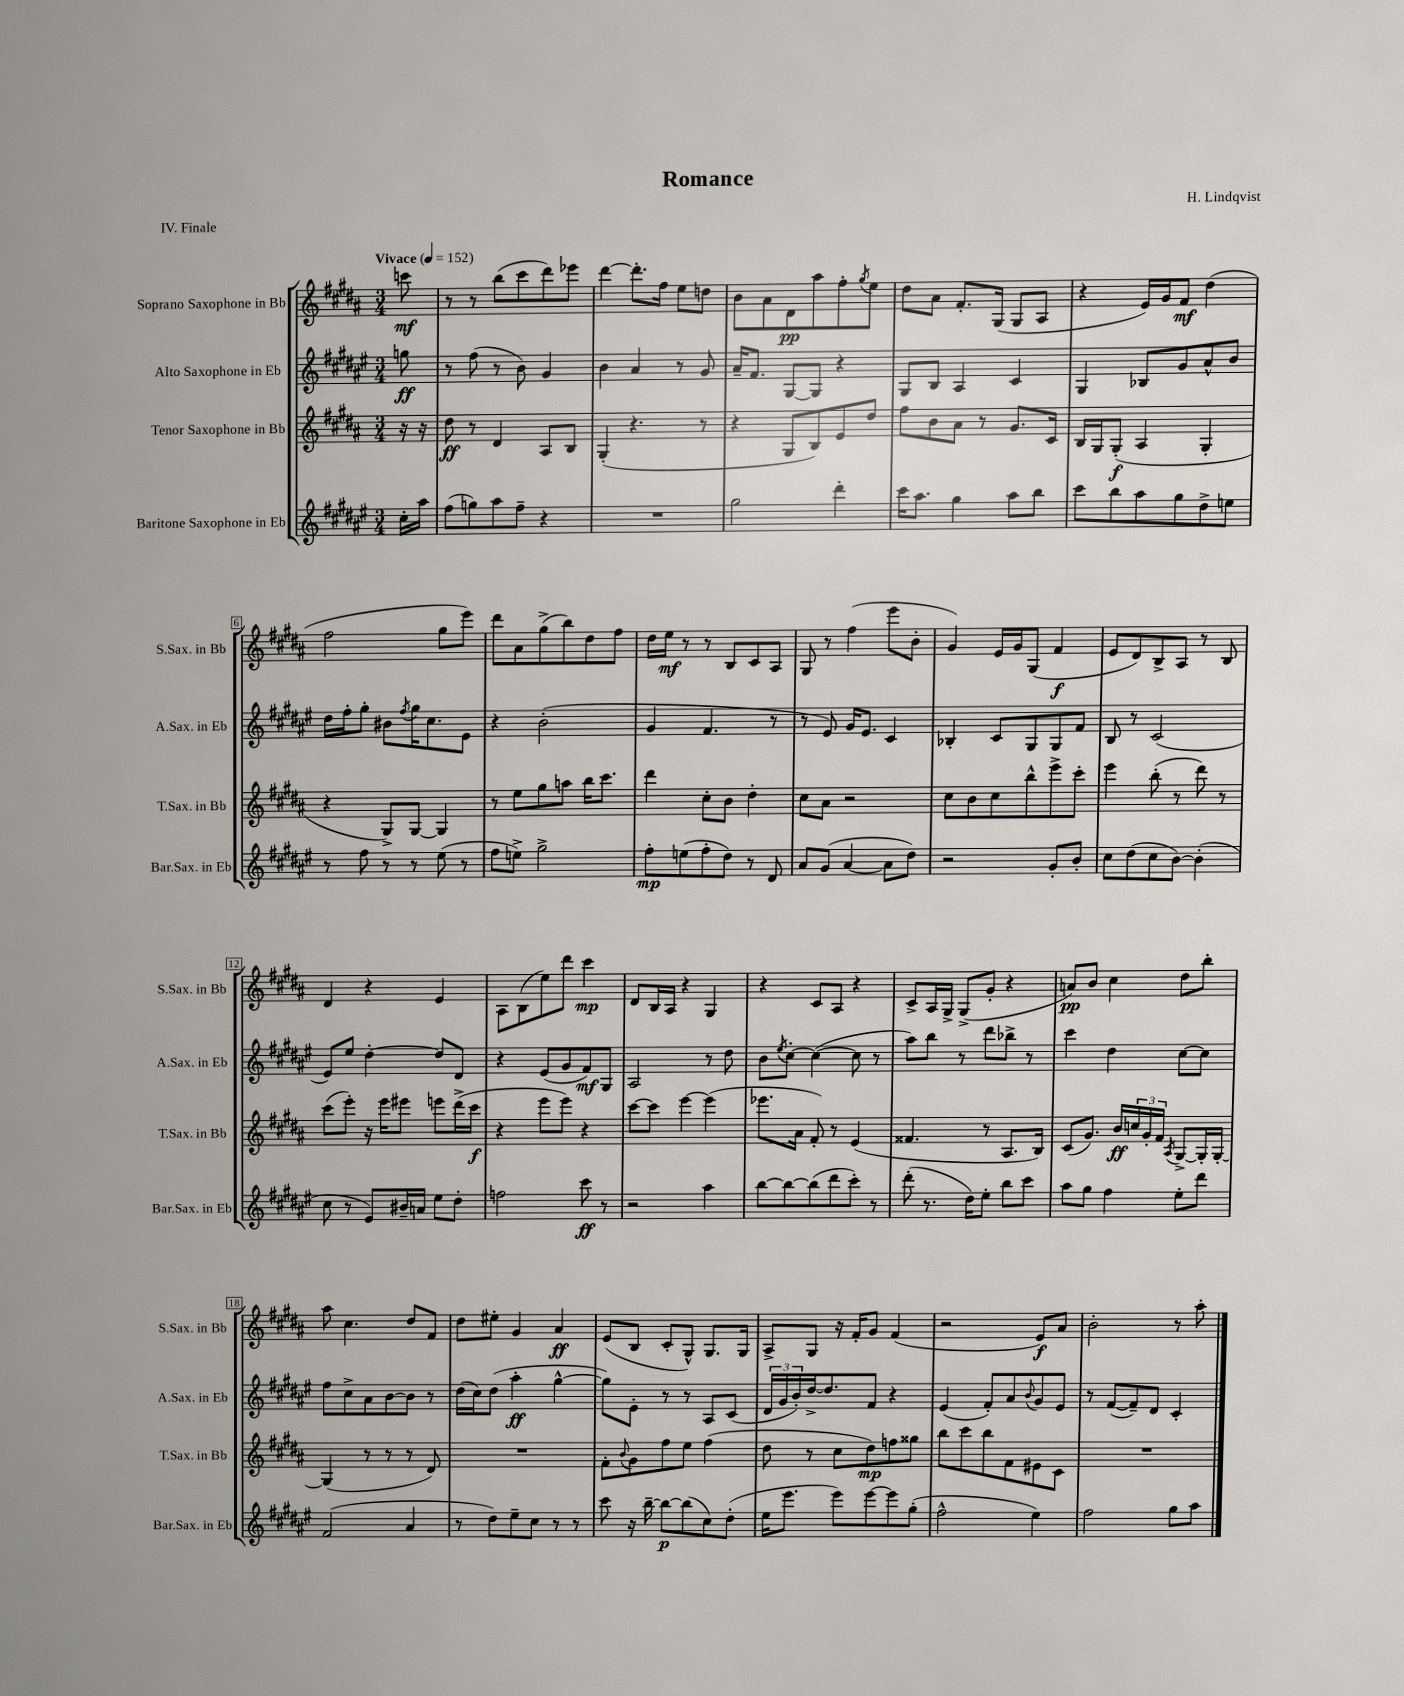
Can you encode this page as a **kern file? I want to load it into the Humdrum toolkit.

**kern	**dynam	**kern	**dynam	**kern	**dynam	**kern	**dynam
*part4	*part4	*part3	*part3	*part2	*part2	*part1	*part1
*staff4	*staff4	*staff3	*staff3	*staff2	*staff2	*staff1	*staff1
*I"Baritone Saxophone in Eb	*	*I"Tenor Saxophone in Bb	*	*I"Alto Saxophone in Eb	*	*I"Soprano Saxophone in Bb	*
*I'Bar.Sax. in Eb	*	*I'T.Sax. in Bb	*	*I'A.Sax. in Eb	*	*I'S.Sax. in Bb	*
*clefG2	*	*clefG2	*	*clefG2	*	*clefG2	*
*k[f#c#g#d#a#e#]	*	*k[f#c#g#d#a#]	*	*k[f#c#g#d#a#e#]	*	*k[f#c#g#d#a#]	*
*M3/4	*	*M3/4	*	*M3/4	*	*M3/4	*
*MM152	*	*MM152	*	*MM152	*	*MM152	*
=	=	=	=	=	=	=	=
!	!	!	!	!	!	!LO:TX:a:B:t=Vivace	!
16cc#'\LL	.	16r	.	8ggn\	ff	8cccn\	mf
16aa#\JJ	.	16r	.	.	.	.	.
=1	=1	=1	=1	=1	=1	=1	=1
(8ff#\L	.	8dd#\	ff	8r	.	8r	.
8ggn\)	.	8r	.	(8ff#\	.	8r	.
8aa#\	.	4d#/	.	8r	.	(8bb\L	.
8ff#~\J	.	.	.	8b\)	.	8ccc#\	.
4r	.	8A#/L	.	4g#/	.	8ddd#\)	.
.	.	8B/J	.	.	.	8eee-X\J	.
=2	=2	=2	=2	=2	=2	=2	=2
2.r	.	(4G#'/	.	4b\	.	[4ddd#\	.
.	.	4.r	.	4a#/	.	8.ddd#'\L]	.
.	.	.	.	.	.	16ff#\Jk	.
.	.	.	.	8r	.	8ee\L	.
.	.	8r	.	8g#/	.	8ddn\J	.
=3	=3	=3	=3	=3	=3	=3	=3
2gg#\	.	4r	.	16a#~/KL	.	8b\L	.
.	.	.	.	8.f#/J	.	.	.
.	.	.	.	.	.	8a#\	.
.	.	8G#/L	.	[8G#/L	.	8d#\	pp
.	.	8B/)	.	8G#/J]	.	8aa#\	.
4ddd#'\	.	8e/	.	4r	.	8ff#'\	.
.	.	.	.	.	.	8qgg#/	.
.	.	8dd#/J	.	.	.	8ee\J	.
=4	=4	=4	=4	=4	=4	=4	=4
16ccc#\KL	.	8ff#\L	.	8G#/L	.	8dd#\L	.
8.aa#\J	.	.	.	.	.	.	.
.	.	8b\	.	8B/J	.	8a#\J	.
4gg#\	.	8a#\J	.	4A#/	.	8.f#'/L	.
.	.	8r	.	.	.	.	.
.	.	.	.	.	.	(16G#/Jk	.
8aa#\L	.	8.g#/L	.	4c#/	.	8G#/L	.
8bb\J	.	.	.	.	.	8A#/J	.
.	.	16c#/Jk	.	.	.	.	.
=5	=5	=5	=5	=5	=5	=5	=5
8ccc#\L	.	16B/LL	.	4G#/	.	4r	.
.	.	16G#/J	.	.	.	.	.
8bb\	.	(8G#'/J	f	.	.	.	.
8aa#\	.	4A#/	.	8B-X/L	.	16e/LL)	.
.	.	.	.	.	.	16g#/J	.
8gg#\	.	.	.	8g#/	.	8f#/J	mf
8dd#^\	.	4G#'/	.	8a#^^/	.	(4dd#\	.
8een\J	.	.	.	8b/J	.	.	.
!!LO:LB:g=z
=6	=6	=6	=6	=6	=6	=6	=6
8r	.	4r	.	16dd#\LL	.	2ff#\	.
.	.	.	.	16ff#'\J	.	.	.
8ff#\	.	.	.	8gg#'\J	.	.	.
8r	.	8G#^/L)	.	8b#X\L	.	.	.
.	.	.	.	8qff#/	.	.	.
8r	.	[8G#/J	.	16gg#\K	.	.	.
.	.	.	.	8.cc#\	.	.	.
(8ee#\	.	4G#/]	.	.	.	8gg#\L	.
8r	.	.	.	8e#\J	.	8eee\J)	.
=7	=7	=7	=7	=7	=7	=7	=7
8ff#\L	.	8r	.	4r	.	8ddd#\L	.
8een^\J)	.	8ee\L	.	.	.	8a#\	.
2gg#^\	.	8gg#\	.	(2b'\	.	(8gg#^\	.
.	.	8aan\J	.	.	.	8bb\)	.
.	.	16bb\KL	.	.	.	8dd#\	.
.	.	8.ccc#\J	.	.	.	.	.
.	.	.	.	.	.	8ff#\J	.
=8	=8	=8	=8	=8	=8	=8	=8
8ff#'\L	mp	4ddd#\	.	4g#/	.	16dd#\LL	.
.	.	.	.	.	.	16ee\JJ	mf
(8een\	.	.	.	.	.	8r	.
8ff#'\	.	8cc#'\L	.	4.f#/	.	8r	.
8dd#\J)	.	8b\J	.	.	.	8B/L	.
8r	.	4dd#'\	.	.	.	8c#/	.
8d#/	.	.	.	8r	.	8A#/J	.
=9	=9	=9	=9	=9	=9	=9	=9
8a#/L	.	8cc#\L	.	8r	.	8G#/	.
(8g#/J	.	8a#\J	.	8e#/)	.	8r	.
[4a#/	.	2r	.	16g#/KL	.	(4ff#\	.
.	.	.	.	8.e#/J	.	.	.
8a#\L]	.	.	.	4c#/	.	8eee\L	.
8dd#\J)	.	.	.	.	.	8b'\J	.
=10	=10	=10	=10	=10	=10	=10	=10
2r	.	8cc#\L	.	4B-X'/	.	4g#/)	.
.	.	8b\	.	.	.	.	.
.	.	8cc#\	.	8c#/L	.	16e/LL	.
.	.	.	.	.	.	16g#/J	.
.	.	8bb^^\	.	8G#/	.	(8G#/J	.
8g#'/L	.	8eee^\	.	8G#/	.	4f#/	f
8b'/J	.	8ccc#'\J	.	8f#/J	.	.	.
=11	=11	=11	=11	=11	=11	=11	=11
8cc#\L	.	4eee\	.	8B/	.	8e/L	.
(8dd#\	.	.	.	8r	.	8d#/)	.
8cc#\	.	(8bb'\	.	(2c#/	.	8B^/	.
[8b\J)	.	8r	.	.	.	8A#/J	.
(4b'\]	.	8ddd#\)	.	.	.	8r	.
.	.	8r	.	.	.	8B/	.
!!LO:LB:g=z
=12	=12	=12	=12	=12	=12	=12	=12
8cc#\	.	(8ccc#\L	.	8e#/L)	.	4d#/	.
8r	.	8eee'\J)	.	8ee#/J	.	.	.
8e#/L)	.	16r	.	[4dd#'\	.	4r	.
.	.	16eee\KL	.	.	.	.	.
16b#X~/L	.	8eee#X\J	.	.	.	.	.
16an/JJ	.	.	.	.	.	.	.
8ee#\L	.	8eeen\L	.	8dd#/L]	.	4e/	.
8dd#'\J	.	(16ddd#^\L	.	8d#/J	.	.	.
.	.	16ccc#\JJ	f	.	.	.	.
=13	=13	=13	=13	=13	=13	=13	=13
2ffn\	.	4r	.	4r	.	8A#\L	.
.	.	.	.	.	.	(8B\	.
.	.	8eee\L	.	(8e#/L	.	8ee\)	.
.	.	8eee\J)	.	8g#/	.	8ddd#\J	.
8ccc#\	ff	4r	.	8f#/)	mf	4ccc#\	mp
8r	.	.	.	8G#/J	.	.	.
=14	=14	=14	=14	=14	=14	=14	=14
2r	.	[8ccc#\L	.	2A#/	.	8d#/L	.
.	.	8ccc#\J]	.	.	.	16B/L	.
.	.	.	.	.	.	16A#/JJ	.
.	.	[4eee\	.	.	.	4r	.
4aa#\	.	(4eee\]	.	8r	.	4G#/	.
.	.	.	.	8dd#\	.	.	.
=15	=15	=15	=15	=15	=15	=15	=15
[8bb\L	.	8.eee-X\L	.	8b\L	.	4r	.
.	.	.	.	8qee#/	.	.	.
8bb\_	.	.	.	[8cc#'\J	.	.	.
.	.	16a#\Jk	.	.	.	.	.
(8bb\]	.	8f#'/)	.	(4cc#\_	.	8c#/L	.
8ddd#\	.	8r	.	.	.	8A#/J	.
8ccc#'\J)	.	(4e/	.	8cc#\]	.	4r	.
8r	.	.	.	8r	.	.	.
=16	=16	=16	=16	=16	=16	=16	=16
(8ddd#'\	.	4.f##X/	.	8aa#\L)	.	8c#^/L	.
8.r	.	.	.	8bb\J	.	16A#/L	.
.	.	.	.	.	.	16G#^/JJ	.
.	.	.	.	8r	.	(8G#^/L	.
16dd#\KL)	.	.	.	.	.	.	.
8ee#'\J	.	8r	.	8ddd#\L	.	8g#'/J	.
8bb\L	.	8.A#/L	.	8bb-X^\J	.	4r	.
8ccc#\J	.	.	.	8r	.	.	.
.	.	16B/Jk)	.	.	.	.	.
=17	=17	=17	=17	=17	=17	=17	=17
8aa#\L	.	(8c#/L	.	4ccc#\	.	8an/L)	pp
8gg#\J	.	8.g#/J)	.	.	.	8b/J	.
4ff#\	.	.	.	4dd#\	.	4cc#\	.
.	.	16b/LL	ff	.	.	.	.
.	.	24ccn/	.	.	.	.	.
.	.	24g#'/	.	.	.	.	.
.	.	24f#/JJ	.	.	.	.	.
.	.	8qA#/	.	.	.	.	.
8ee#'\L	.	[8G#^/L	.	[8cc#\L	.	8dd#\L	.
8ddd#\J	.	16G#'/L]	.	8cc#\J]	.	8bb'\J	.
.	.	[16G#'/JJ	.	.	.	.	.
!!LO:LB:g=z
=18	=18	=18	=18	=18	=18	=18	=18
(2f#/	.	(4G#/]	.	8ff#\L	.	8aa#\	.
.	.	.	.	8cc#^\	.	4.cc#\	.
.	.	8r	.	8a#\	.	.	.
.	.	8r	.	[8b\	.	.	.
4a#/	.	8r	.	8b\J]	.	8dd#/L	.
.	.	8d#/)	.	8r	.	8f#/J	.
=19	=19	=19	=19	=19	=19	=19	=19
8r	.	2.r	.	(16dd#\LL	.	8dd#\L	.
.	.	.	.	16cc#\J)	.	.	.
8dd#\L)	.	.	.	(8dd#\J	.	8ee#X'\J	.
8ee#~\	.	.	.	4aa#'\	ff	4g#/	.
8cc#\J	.	.	.	.	.	.	.
8r	.	.	.	[4gg#^^\	.	4a#/	ff
8r	.	.	.	.	.	.	.
=20	=20	=20	=20	=20	=20	=20	=20
8ccc#\	.	8f#'\L	.	8gg#\L])	.	(8e/L	.
.	.	8qqb/	.	.	.	.	.
16r	.	8g#\	.	8e#'\J	.	8B/J	.
[16bb~\	.	.	.	.	.	.	.
8bb\L_	p	8ff#\	.	8r	.	8c#'/L	.
(8bb\]	.	8ee\J	.	8r	.	8G#^^/J)	.
8cc#\)	.	(4ff#\	.	8A#/L	.	8.G#/L	.
(8dd#'\J	.	.	.	(8c#/J	.	.	.
.	.	.	.	.	.	16G#/Jk	.
=21	=21	=21	=21	=21	=21	=21	=21
16ee#\KL	.	8dd#\	.	24d#/LL	.	8A#^/L	.
.	.	.	.	24g#/	.	.	.
8.eee#\J	.	.	.	.	.	.	.
.	.	.	.	24b'/)	.	.	.
.	.	8r	.	[16dd#^/J	.	8G#/J	.
.	.	.	.	8.dd#/]	.	.	.
8eee#\L)	.	8cc#\L	.	.	.	16r	.
.	.	.	.	.	.	16f#'/KL	.
[8eee#\	.	8dd#\)	mp	8f#/J	.	8g#/J	.
8eee#\]	.	8ffn\	.	4r	.	(4f#/	.
(8gg#'\J	.	8gg##X\J	.	.	.	.	.
=22	=22	=22	=22	=22	=22	=22	=22
2ff#^^\	.	8bb\L	.	(4e#/	.	2r	.
.	.	8ccc#\	.	.	.	.	.
.	.	8bb\	.	8f#'/L)	.	.	.
.	.	8f#\	.	8a#/	.	.	.
.	.	.	.	8qqb/	.	.	.
4ee#\)	.	8e#X\	.	8g#/	.	8e/L)	f
.	.	8c#\J	.	8e#/J	.	8a#/J	.
=23	=23	=23	=23	=23	=23	=23	=23
2ff#\	.	2.r	.	8r	.	2b'\	.
.	.	.	.	([8f#/L	.	.	.
.	.	.	.	8f#~/])	.	.	.
.	.	.	.	8d#/J	.	.	.
8gg#\L	.	.	.	4c#'/	.	8r	.
8aa#\J	.	.	.	.	.	8aa#'\	.
==	==	==	==	==	==	==	==
*-	*-	*-	*-	*-	*-	*-	*-
